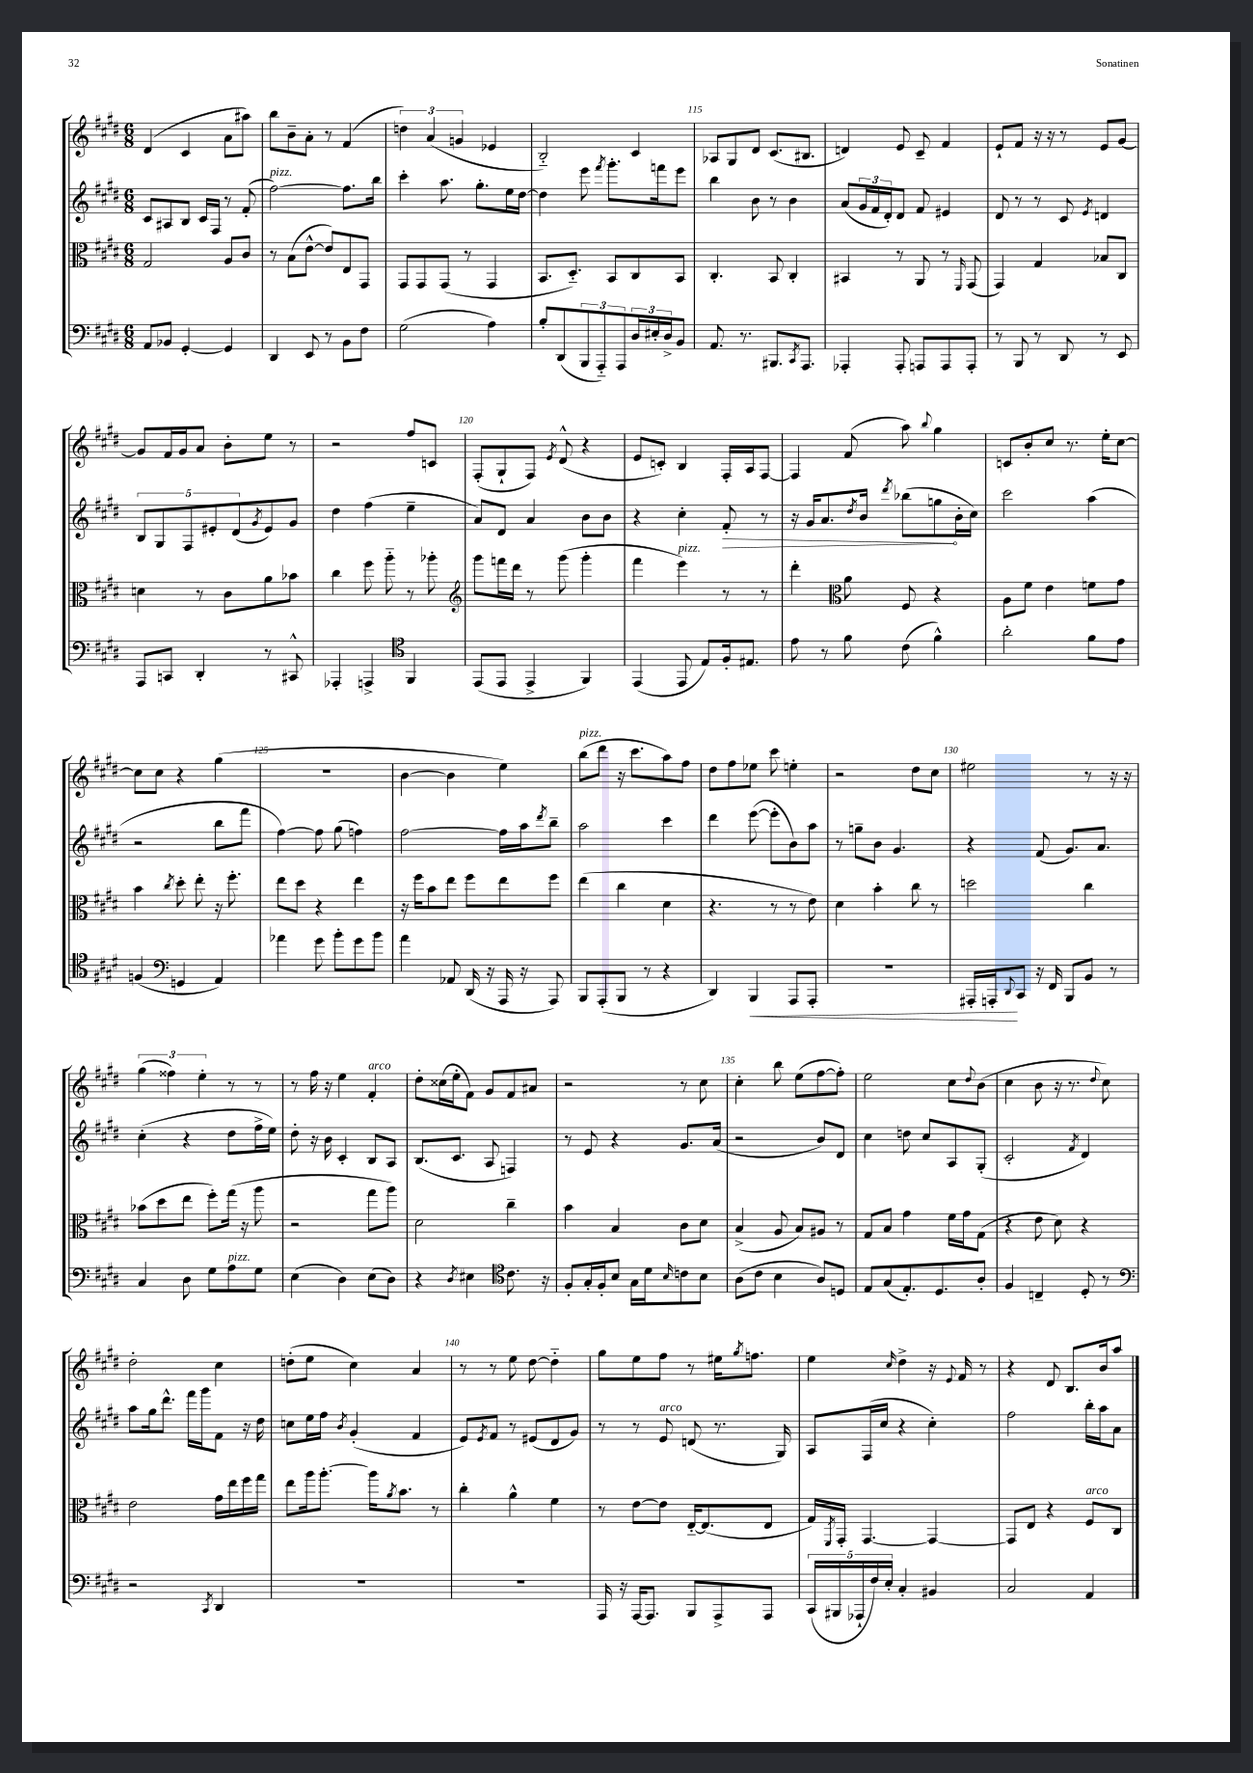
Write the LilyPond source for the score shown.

<<
\new StaffGroup <<
\new Staff = "s0" {
    \clef treble \key e \major \numericTimeSignature \time 6/8
    dis'4( cis'4 a'8 ais''8) |
    b''8 b'8-- a'8-. r8 fis'4( |
    \tuplet 3/2 { d''4) a'4( g'4 } ees'4 |
    b2-_) cis'4 |
    aes8 gis8 dis'8 cis'8.( bis8. |
    d'4) e'8 cis'8-- fis'4 |
    e'8-! fis'8 r16 r16 r8 e'8 gis'8~ |
    gis'8 fis'16 gis'16 a'8 b'8-. e''8 r8 |
    r2 fis''8 c'8 |
    fis8-.( gis8-! fis8) \acciaccatura { e'8 } dis'8-^( r4 |
    e'8 c'8-.) b4 fis16-. a16 fis8~ |
    fis4 fis'8( a''8) \appoggiatura { b''8 } gis''4 |
    c'8 b'8-. cis''8 r8. e''16-. cis''8~ |
    cis''8 cis''8 r4 gis''4( |
    R2. |
    b'4~ b'4 e''4) |
    b''8^\markup { \italic "pizz." }( dis'''8 r16 cis'''8. a''8) fis''8 |
    dis''8 fis''8 ees''8 cis'''8 e''4-. |
    r2 dis''8 cis''8 |
    eis''2 r8 r16 r16 |
    \tuplet 3/2 { gis''4( fisis''4) e''4-. } r8 r8 |
    r8 fis''16 r16 e''4 fis'4-.^\markup { \italic "arco" } |
    dis''8-. cisis''16( e''16-. fis'8) gis'8 fis'8 ais'8 |
    r2 r8 cis''8 |
    cis''4-. b''8 e''8( fis''8~ fis''8-.) |
    e''2 cis''8 \appoggiatura { dis''8 } b'8( |
    cis''4 b'8 r16 r8. \appoggiatura { dis''8 } cis''8) |
    dis''2-. cis''4 |
    d''8-.( e''8 cis''4) a'4 |
    r8 r8 e''8 dis''8~ dis''4-_ |
    gis''8 e''8 fis''8 r8 eis''16 \acciaccatura { gis''8 } f''8. |
    e''4 \grace { cis''16 } dis''4-> r16 \appoggiatura { e'8 } fis'16 r8 |
    r4 dis'8 b8. b'16 a''8 \bar "|." |
}
\new Staff = "s1" {
    \clef treble \key e \major \numericTimeSignature \time 6/8
    cis'8 ais8 b8 cis'16 fis16 r8 fis'8-.( |
    fis''2~^\markup { \italic "pizz." }) fis''8. b''16 |
    cis'''4-. a''8. gis''8.-. e''16 dis''16~ |
    dis''4 e'''8 \acciaccatura { fis'''8 } gis'''8.-. f'''16 e'''8 |
    b''4 b'8 r8 b'4 |
    a'8( \tuplet 3/2 { gis'16 fis'16 dis'16-.) } dis'8 fis'8 eis'4 |
    dis'8 r8 r8 cis'8 \acciaccatura { e'8 } d'4 |
    \tuplet 5/4 { b8 gis8 fis8 eis'8-. dis'8( } \acciaccatura { gis'8 } eis'8) gis'8 |
    dis''4 fis''4( e''4-- |
    a'8) dis'8 a'4 b'8 b'8 |
    r4 cis''4-. \once \override Hairpin.circled-tip = ##t fis'8-.\> r8 |
    r16 gis'16 a'8. \acciaccatura { dis''8 } b'16 \acciaccatura { dis'''8 } bes''8( g''8\! b'16-. cis''16) |
    cis'''2 a''4( |
    r2 b''8 fis'''8 |
    fis''4~) fis''8 gis''8( f''4) |
    fis''2~ fis''16 a''16 \acciaccatura { dis'''8 } b''8-- |
    a''2 cis'''4 |
    dis'''4 e'''8~( e'''8-. b'8) a''8 |
    r8 g''8-- b'8 gis'4. |
    r4 fis'8( gis'8.) a'8. |
    cis''4-.( r4 dis''8 fis''16-> e''16) |
    dis''8-. r16 b'16 cis'4-. b8 a8 |
    b8.( cis'8. a8 f4) |
    r8 e'8 r4 gis'8. a'16( |
    r2 b'8) dis'8 |
    cis''4 d''8 cis''8 a8 gis8-.( |
    cis'2-. \acciaccatura { fis'8 } dis'4) |
    a''8 gis''16 dis'''8.-^ fis'''16 gis'''16 fis'8 r16 dis''16 |
    c''8 e''16 fis''16 \acciaccatura { b'8 } gis'4-.( fis'4 |
    e'8) \acciaccatura { e'8 } fis'8 r8 eis'8( dis'8 gis'8) |
    r8 r8 e'8^\markup { \italic "arco" } d'8( r8. gis16) |
    a8 fis16( cis''16 r4 cis''4-.) |
    fis''2 b''16-. a''16 a'8 \bar "|." |
}
\new Staff = "s2" {
    \clef alto \key e \major \numericTimeSignature \time 6/8
    gis2 a8 cis'8 |
    r8 b8( e'8~-^ e'8) e8 gis,8 |
    gis,8 gis,8 gis,8( r8 gis,4 |
    b,8. dis8.-_) b,8 cis8 b,8 |
    cis4.-. b,8 cis4-. |
    bis,4 r8 a,8 r8 \grace { fis,16 } gis,8( |
    gis,4) gis4 bes8 cis8 |
    d'4 r8 cis'8 a'8 bes'8 |
    cis''4 fis''8 a''8-_ r8 aes''8-. |
    \clef treble gis'''8 f'''16 dis'''16 r8 gis'''8( gis'''4-. |
    fis'''4 e'''4^\markup { \italic "pizz." }) r8 r8 |
    dis'''4-. \clef alto a'8 fis8 r4 |
    a8 fis'8 e'4 f'8 gis'8 |
    b'4 \acciaccatura { cis''8 } dis''8-. e''8-. r16 fis''8.-. |
    e''8 dis''8 r4 e''4 |
    r16 fis''16 b'8 e''8 fis''8 e''8 fis''8 |
    e''4( cis''4 dis'4 |
    r4. r8 r8 e'8) |
    dis'4 b'4-. cis''8 r8 |
    d''2 cis''4 |
    bes'8( dis''8 e''8 fis''8-.) gis''16( r16 a''8 |
    r2 gis''8 a''8) |
    dis'2 cis''4-- |
    b'4 b4 cis'8 dis'8 |
    b4->( a8 b8) ais8 r8 |
    gis8 b8 gis'4 fis'16 gis'16 gis8( |
    r4 e'8 dis'8) r4 |
    e'2 gis'16 e''16 fis''16 gis''16 |
    e''8 a''16 a''8.~-. a''16 \acciaccatura { a'8 } b'8. r8 |
    cis''4-. a'4-^ fis'4 |
    r8 e'8~ e'8 e16~-_ e8.( e8 |
    gis16) \acciaccatura { fis,8 } gis,16-. gis,4.~ gis,4~ |
    gis,8 e8 r4 fis8^\markup { \italic "arco" } cis8 \bar "|." |
}
\new Staff = "s3" {
    \clef bass \key e \major \numericTimeSignature \time 6/8
    a,8 bes,8 gis,4~-. gis,4 |
    dis,4 e,8 r8 b,8 fis8 |
    gis2( a4) |
    b8-. dis,8( \tuplet 3/2 { b,,8 a,,8-_) a,,8 } \tuplet 3/2 { dis16 eis16-. dis16-> } b,8 |
    a,8. r8. bis,,8. \acciaccatura { cis,8 } a,,8. |
    aes,,4-. aes,,8-. a,,8 a,,8 a,,8-. |
    r8 b,,8 r8 dis,8 r8 e,8 |
    a,,8 c,8 dis,4-. r8 cis,8-^ |
    aes,,4-. a,,4-> \clef tenor fis,4 |
    e,8( e,8 e,4-> fis,4) |
    e,4( e,8 e8) fis16-. eis8. |
    e'8 r8 fis'8 cis'8( fis'4-^) |
    a'2-. fis'8 e'8 |
    f4( \clef bass g,4 a,4) |
    aes'4 gis'8 b'8-. gis'8 b'8 |
    a'4 aes,8 dis,16( r16 a,,16 r16 a,,8) |
    b,,8 a,,8-.( b,,8 r8 r4 |
    dis,4) b,,4\< a,,8 a,,8-. |
    R2. |
    ais,,16-. a,,16-.\! \appoggiatura { dis,8 } cis,8 r16 fis,16 b,,8 b,8 r8 |
    cis4 dis8 gis8 a8^\markup { \italic "pizz." } gis8 |
    e4( dis4) e8( dis8) |
    r4 \acciaccatura { dis8 } eis4 \clef tenor cis'8. r16 |
    fis8-. gis16-. fis16-. b8 gis16 dis'16 \grace { b16 } c'8 b8 |
    a8( cis'8 b4 a8) d8 |
    e8 gis8( e8.-.) dis8. a8-. |
    fis4 c4-- dis8-. r8 |
    \clef bass r2 \acciaccatura { cis,8 } dis,4 |
    R2. |
    R2. |
    a,,16 r16 a,,16~ a,,8. b,,8 a,,8-> a,,8 |
    \tuplet 5/4 { cis,16( bis,,16 aes,,16-! fis16) e16-. } cis4-. bis,4 |
    cis2 a,4 \bar "|." |
}
>>
>>
\layout { \context { \Score currentBarNumber = #111 \override BarNumber.break-visibility = ##(#f #t #t) barNumberVisibility = #(every-nth-bar-number-visible 5) } }
